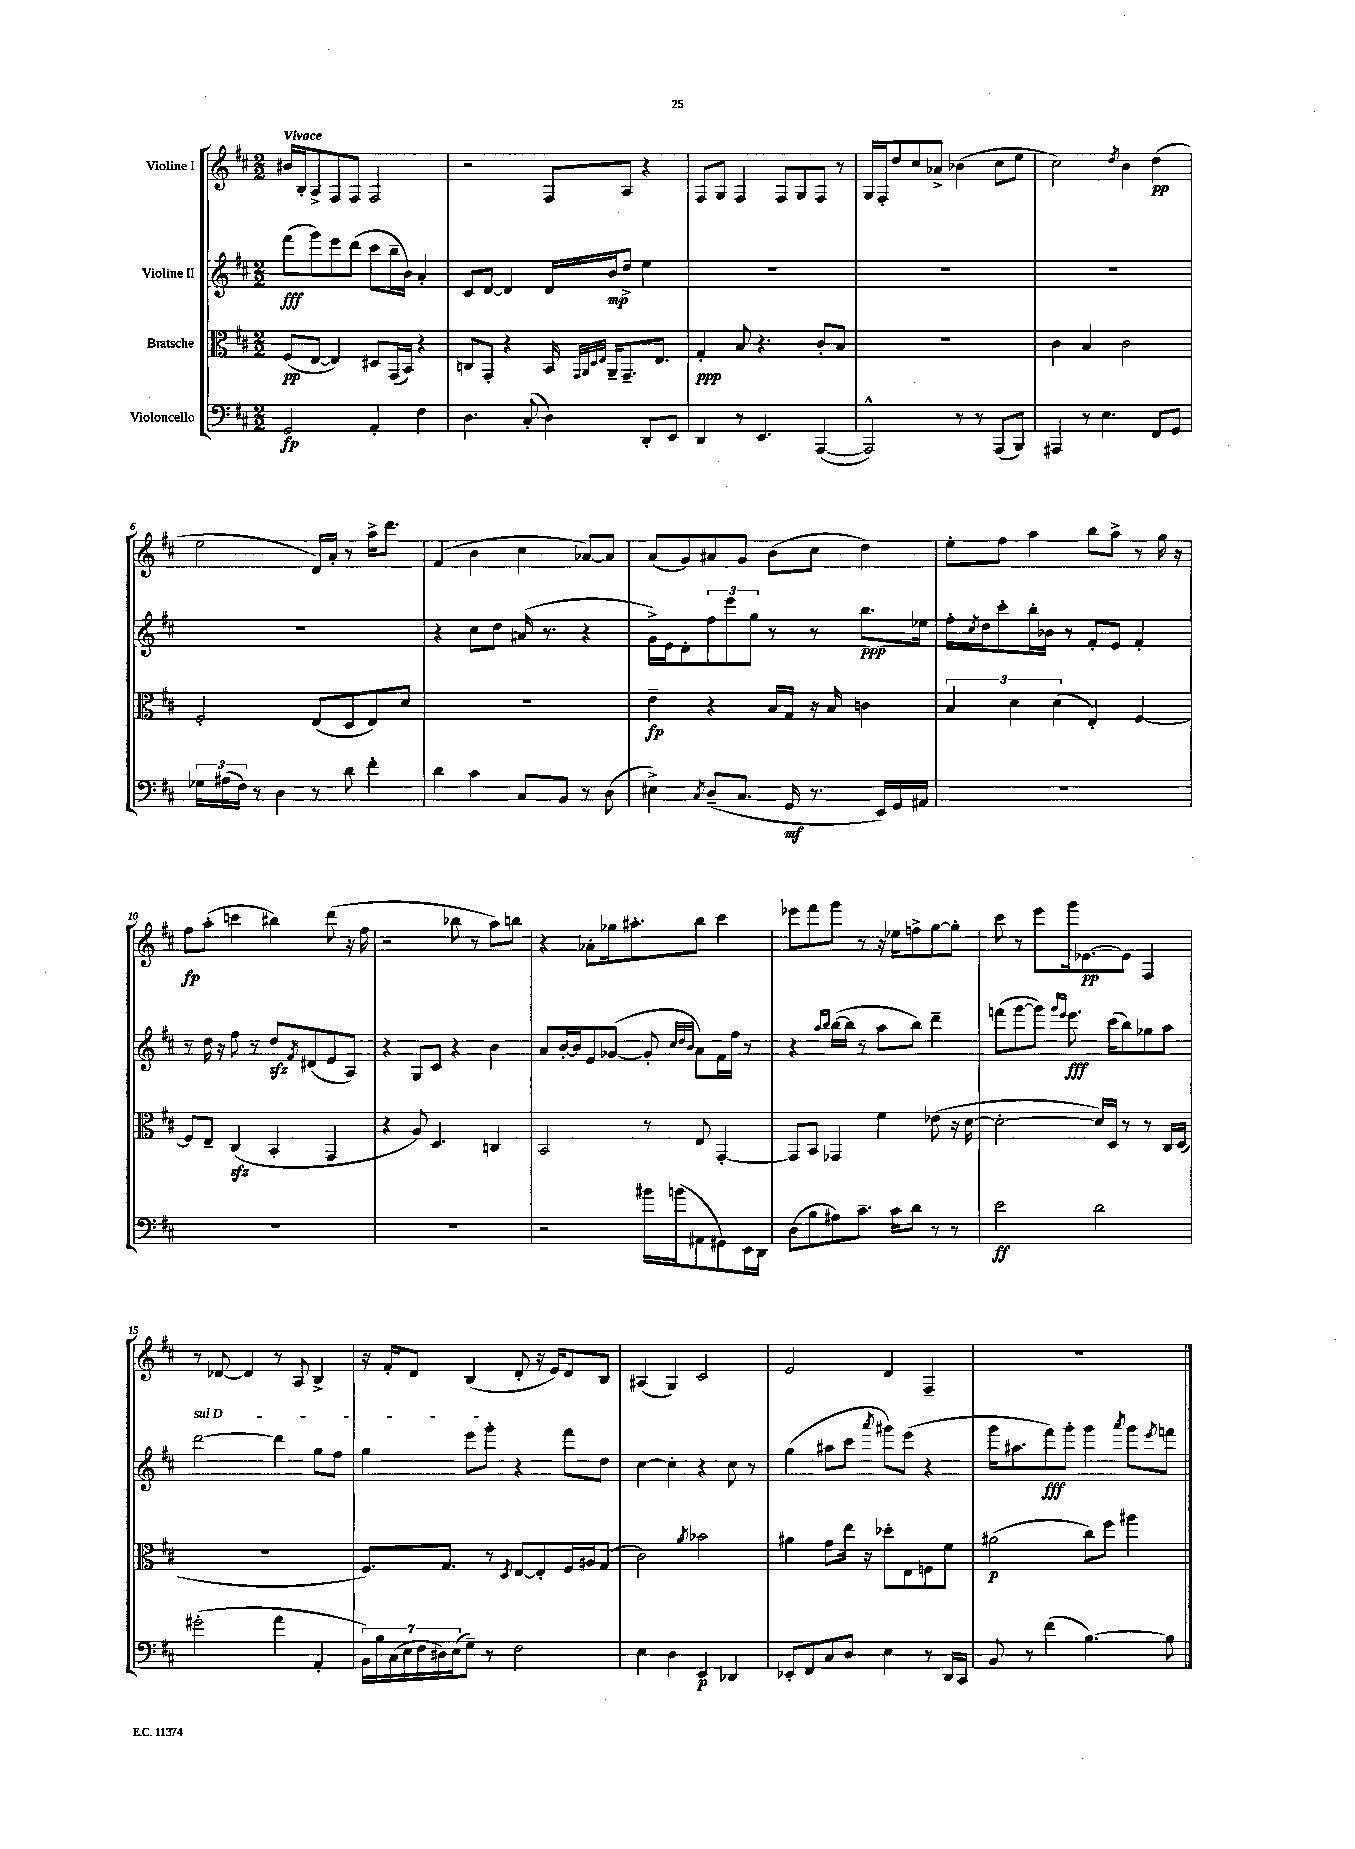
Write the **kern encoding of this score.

**kern	**kern	**kern	**kern
*staff4	*staff3	*staff2	*staff1
*clefF4	*clefC3	*clefG2	*clefG2
*k[f#c#]	*k[f#c#]	*k[f#c#]	*k[f#c#]
*M2/2	*M2/2	*M2/2	*M2/2
2GG/	(8F#/L	(8fff#\L	16b#/LL
.	.	.	16B'/J
.	[8E/J	8ggg\)	8A^/
.	4E/])	8eee\	8F#/
.	.	(8ddd\J	8F#/J
4AA'/	8D#/L	8ccc#\L	2F#/
.	(16GG/L	16bb~\L	.
.	16BB/JJ)	16b\JJ)	.
4F#\	4r	4a'/	.
=	=	=	=
4.D\	8C/L	8c#/L	2r
.	8GG'/J	[8d/J	.
.	4r	4d/]	.
(8C#'/	.	.	.
4D\)	16BB/	16d/LL	8F#/L
.	32qqGG/LLL	.	.
.	32qqAA/	.	.
.	32qqD/	.	.
.	32qqE/JJJ	.	.
.	16AA~/LK	16b/J	.
.	8.GG~/	8dd^/J	8A/J
8DD'/L	.	4ee\	4r
.	8.E/J	.	.
8EE/J	.	.	.
=	=	=	=
4DD/	4G'/	1r	8F#/L
.	.	.	8G/J
8r	8B/	.	4F#/
4.EE/	4.r	.	.
.	.	.	8F#/L
.	.	.	8G/
([4AAA/	8c#'/L	.	8F#/J
.	8B/J	.	8r
=	=	=	=
2AAA^^/])	1r	1r	16G/LL
.	.	.	16F#'/J
.	.	.	8dd/
.	.	.	8cc#/
.	.	.	8a-^/J
8r	.	.	(4b-\
8r	.	.	.
(8AAA/L	.	.	8cc#\L
8BBB/J)	.	.	8ee\J
=	=	=	=
4AAA#/	4c#\	1r	2cc#\)
8r	4B/	.	.
4.E\	.	.	.
.	.	.	8qdd/
.	2c#\	.	4b\
8FF#/L	.	.	(4dd\
8GG/J	.	.	.
=	=	=	=
24G-\LL	2F#'/	1r	2ee\
(24A#\	.	.	.
24F#\JJ)	.	.	.
8r	.	.	.
4D\	.	.	.
8r	(8E/L	.	16d/LL)
.	.	.	16a'/JJ
8d\	8D/	.	8r
4f#'\	8E/)	.	16aa^\LK
.	.	.	8.ddd\J
.	8d/J	.	.
=	=	=	=
4d\	1r	4r	(4f#/
4c#\	.	8cc#\L	4b\
.	.	8dd\J	.
8C#/L	.	(16a#/	4cc#\
.	.	8.r	.
8BB/J	.	.	.
8r	.	4r	[8a-/L)
(8D\	.	.	8a-/]J
=	=	=	=
4E#^\)	4e~\	16g^\LL)	(8a/L
.	.	16e\J	.
.	.	8d'\	8g/)
8qC#/	.	.	.
(8D~/L	4r	12ff#\	8a#/
.	.	12eee\	.
8.C#/J	.	.	8g/J
.	.	12gg\J	.
.	16B/LL	8r	(8b\L
16GG/	16G/JJ	.	.
8.r	16r	8r	8cc#\J
.	16B/	.	.
.	4c\	8.bb\L	4dd\)
16EE/LL)	.	.	.
16GG/	.	.	.
16AA#/JJ	.	16ee-\Jk	.
=	=	=	=
1r	6B/	16ff#'\LL	8ee'\L
.	.	8qcc#/	.
.	.	16dd\J	.
.	.	8ccc#'\	8ff#\J
.	6d\	.	.
.	.	16bb'\L	4aa\
.	.	16b-\JJ	.
.	(6d\	.	.
.	.	8r	.
.	4E'/)	8f#'/L	8bb\L
.	.	8e/J	8aa^\J
.	[4F#/	4f#'/	8r
.	.	.	16gg\
.	.	.	16r
=	=	=	=
1r	8F#/]L	8r	8ff#\L
.	8E~/J	16dd\	(8aa'\J
.	.	16r	.
.	(4C#/	8ff#\	4ccc\
.	.	8r	.
.	4BB'/	8dd/L	4bb#\)
.	.	8qf#/	.
.	.	(8d#/	.
.	4GG/	8e/	(8ddd\
.	.	8A/J)	16r
.	.	.	16ff#\
=	=	=	=
1r	4r	4r	2r
.	8A/)	8G/L	.
.	4.D/	8c#/J	.
.	.	4r	8bb-\
.	.	.	8r
.	4C/	4b\	8aa\L)
.	.	.	8bb\J
=	=	=	=
2r	2BB/	8a/L	4r
.	.	[16b'/L	.
.	.	16b/]J	.
.	.	8e/	8a-'\L
.	.	([8g-/J	16gg-\k
.	.	.	8.aa#'\
16b#\LL	8r	8g-'/]	.
(16b\J	.	.	.
.	.	32qqcc#/LLL	.
.	.	32qqdd/	.
.	.	32qqb/JJJ	.
8AA#\	8E/	8a\L)	8bb\J
8GG#\)	[4GG'/	16f#\L	4ccc#\
.	.	16ff#\JJ	.
16EE\L	.	8r	.
16DD\JJ	.	.	.
=	=	=	=
(8D\L	8GG/]L	4r	8eee-\L
8B\	8BB/J	.	8fff#\
.	.	16qqaa/LL	.
.	.	16qqbb/JJ	.
8A#\)	4GG-/	([16bb\LL	8ggg\J
.	.	16bb\]JJ	.
8.c#~\J	.	8r	8r
.	4f#\	8aa\L	16r
16c#\LK	.	.	16ee-\LK
8d\J	.	8bb\J)	8ff^\
8r	(8e-\	4ddd~\	[8gg\
8r	16r	.	8gg'\]J
.	[16d\	.	.
=	=	=	=
2e\	2d'\_	(8fff\L	8ccc#\
.	.	[8ggg\	8r
.	.	8ggg\]J)	8eee\L
.	.	16qqggg/LL	.
.	.	16qqeee/JJ	.
.	.	8.eee\	16ggg\k
.	.	.	[8.e-\
2d\	16d/]LL)	.	.
.	16D/JJ	(16ccc#\LK	.
.	8r	8bb\)	8e-\]J
.	8r	8gg-\	4F#/
.	16C#/LL	8aa\J	.
.	(16D/JJ	.	.
=	=	=	=
(2g#'\	1r	[2ddd\	8r
.	.	.	[8d-/
.	.	.	4d-/]
4a\	.	4ddd\]	8r
.	.	.	8A/
4AA'/	.	8gg\L	4B^/
.	.	8ff#\J	.
=	=	=	=
28BB\LL)	8.F#/L)	4gg\	16r
28B\	.	.	.
.	.	.	16f#'/LK
(28C#\	.	.	.
28E\	.	.	.
.	.	.	8d/J
28F#\	.	.	.
28D#\)	.	.	.
.	8.G/J	.	.
(28E\J	.	.	.
8G~\J)	.	8eee\L	(4B/
8r	8r	8ggg'\J	.
.	8qD/	.	.
2F#\	[8E/L	4r	8d'/
.	8E'/]	.	16r
.	.	.	16e/LK)
.	16F#/L	8fff#\L	8d/
.	16A#/J	.	.
.	(8G/J	8dd\J	8B/J
=	=	=	=
4E\	2c#\)	[4cc#\	(4A#/
4D\	.	4cc#'\]	4G/)
.	8qa/	.	.
4EE/	2b-\	4r	2c#/
4DD-/	.	8cc#\	.
.	.	8r	.
=	=	=	=
8EE-'/L	4a#\	(4gg\	2e/
8FF#/	.	.	.
8C#/	8g\L	8aa#\L	.
8D/J	16ee\Jk	8ccc#\J	.
.	16r	.	.
.	.	8qaaa/	.
4E\	8dd-'\L	8ggg#\L)	4d/
.	8E\	(8eee\J	.
8r	8F\	4r	4F#~/
16DD/LL	8f#\J	.	.
16CC#/JJ	.	.	.
=	=	=	=
8BB/	(2a#\	16ggg\LK	1r
.	.	8.aa#\	.
8r	.	.	.
(4f#\	.	8fff#\)	.
.	.	8ggg'\J	.
[4.B\)	8cc#\L)	4ggg\	.
.	8ff#\J	.	.
.	.	8qaaa/	.
.	4aa#\	8ggg\L	.
.	.	8qeee/	.
8B\]	.	8fff\J	.
==	==	==	==
*-	*-	*-	*-
